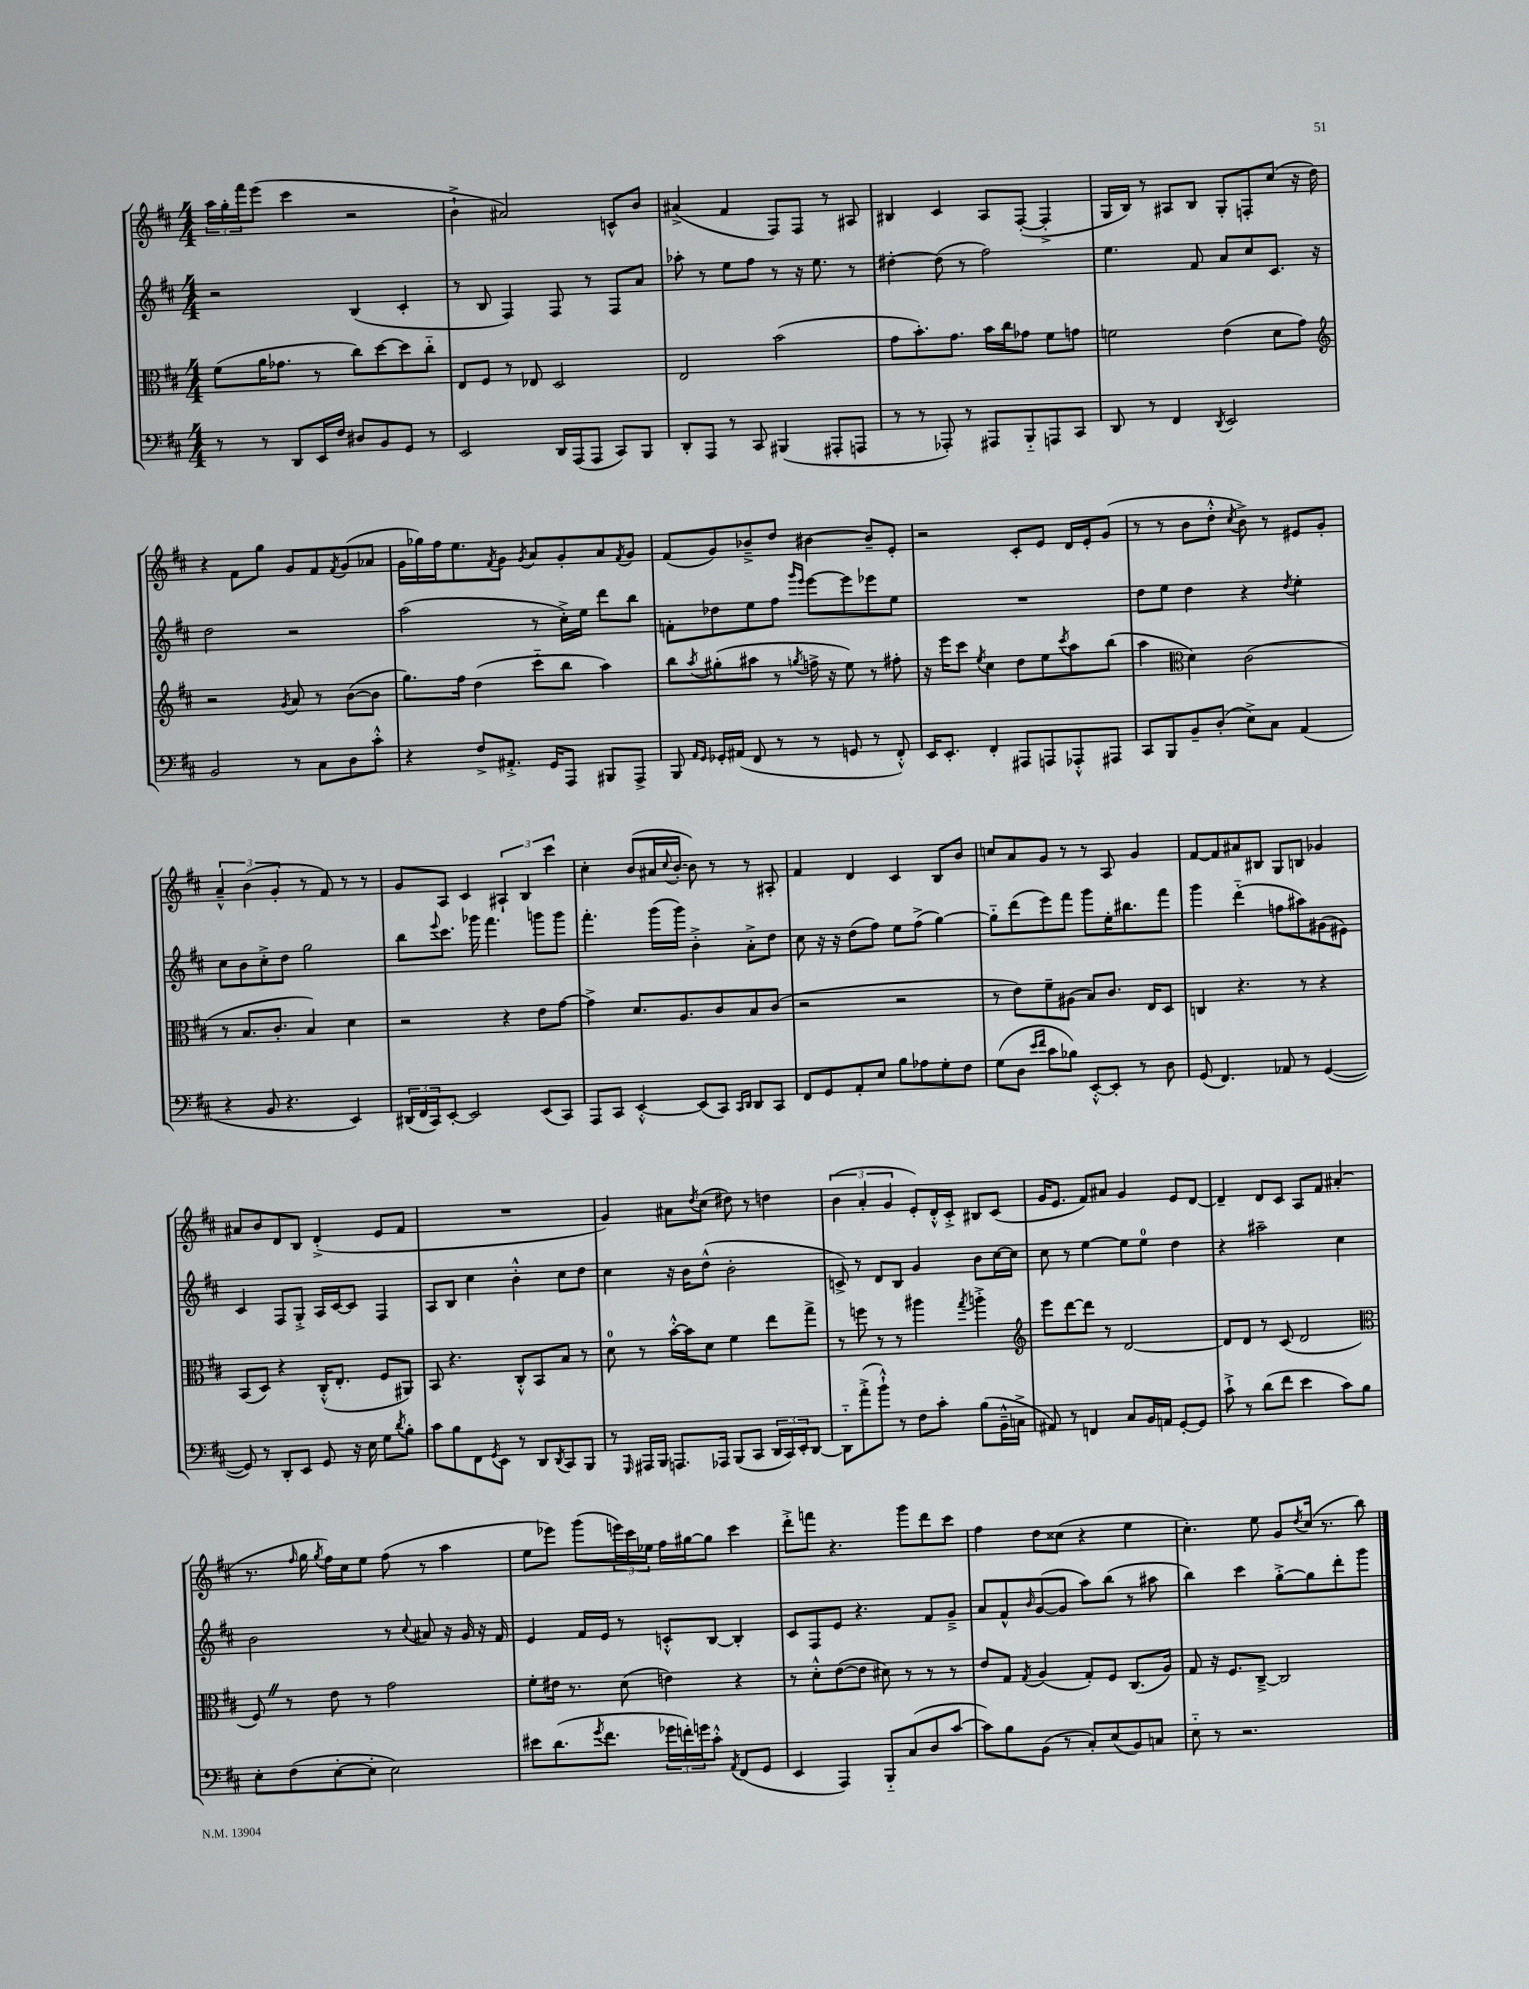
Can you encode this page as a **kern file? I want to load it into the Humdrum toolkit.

**kern	**kern	**kern	**kern
*part4	*part3	*part2	*part1
*staff4	*staff3	*staff2	*staff1
*clefF4	*clefC3	*clefG2	*clefG2
*k[f#c#]	*k[f#c#]	*k[f#c#]	*k[f#c#]
*M4/4	*M4/4	*M4/4	*M4/4
=42	=42	=42	=42
8r	(8f#\L	2r	24aa\LL
.	.	.	24gg'\
.	.	.	24fff#\J
8r	16a\K	.	(8eee\J
.	8.g-X\J	.	.
8DD/L	.	.	4ccc#\
16EE/L	8r	.	.
16F#/JJ	.	.	.
8D#X/L	8cc#\L)	(4B/	2r
8BB/	[8dd\	.	.
8GG/J	8dd\]	4c#'/	.
8r	8cc#\J	.	.
=43	=43	=43	=43
2EE/	8E/L	8r	4b`^\
.	8F#/J	8B/	.
.	8r	4F#/)	2a#X/)
.	8E-X/	.	.
16DD/LL	2D/	8F#/	.
(16AAA/J	.	.	.
8AAA/J	.	8r	.
8CC#/L)	.	8F#/L	8cn^^/L
8BBB/J	.	8a/J	8b/J
=44	=44	=44	=44
8DD'/L	2E/	8aa-X'\	(4a#X^/
8AAA/J	.	8r	.
8r	.	8ee\L	4f#/
8CC#/	.	8ff#\J	.
(4BBB#X/	(2b\	8r	8F#/L)
.	.	16r	8F#/J
.	.	8.ee\	.
8AAA#X'/L	.	.	8r
8AAAn/J	.	8r	8A#X/
=45	=45	=45	=45
8r	8g\L	[4dd#X'\	4B#X/
8r	8.b'\)	.	.
8AAA-X'/)	.	(8dd#\]	4c#/
.	8.g\J	.	.
8r	.	8r	.
8AAA#X/L	16b\LL	2ff#\)	8A/L
.	16cc#\J	.	.
8BBB/	8g-X\J	.	([8F#'/J
8AAAn/	8f#\L	.	4F#'^/]
8CC#/J	8gn\J	.	.
=46	=46	=46	=46
8DD/	2fn\	4.ee\	16G/LL
.	.	.	16B/JJ)
8r	.	.	8r
4FF#/	.	.	8A#X/L
.	.	8f#/	8B/J
8qDD/	.	.	.
2EE/	(4e\	8a/L	8G'/L
.	.	8cc#/	8Fn'/
.	8d\L	8.c#/J	(8cc#/J
.	8g\J)	.	16r
.	.	16r	16dd\)
!!LO:LB:g=z
=47	=47	=47	=47
*	*clefG2	*	*
2BB/	2r	2dd\	4r
.	.	.	8f#\L
.	.	.	8gg\J
.	8qg/	.	.
8r	8a/	2r	8g/L
8C#\L	8r	.	8f#/
.	.	.	8qf#/
8D\	([8b\L	.	(8g/
8c#'^^\J	8b\J]	.	8a-X/J
=48	=48	=48	=48
4r	8.gg\L)	(2aa\	16g\LL
.	.	.	16gg-X\)
.	.	.	16ff#\J
.	16ff#\Jk	.	8.ee\
8F#^/L	(4dd\	.	.
.	.	.	8qf#/
8.AA#X'^/J	.	.	8g\J
.	.	.	8qg/
.	8ccc#\L	8r	8a/L
16GG/KL	.	.	.
8AAA/J	8bb\J	16cc#'^\LL)	8g'/
.	.	16ee\JJ	.
8BBB#X/L	4aa\)	8ddd\L	8a/
.	.	.	8qf#/
8AAA^/J	.	8bb\J	8g/J
=49	=49	=49	=49
8BBB/	8bb\L	8fn'\L	(8f#/L
16qqAA/LL	.	.	.
16qqGG/JJ	8qaa/	.	.
16GG-X'/LL	(8gg#X'\	8dd-X\	8g/)
(16AA#X/JJ	.	.	.
8FF#/	8aa#X\J	8ee\	8b-X~^/
8r	8r	8ff#\J	8dd/J
.	.	16qqggg/LL	.
.	8qggn/	16qqeee/JJ	.
8r	16ffn^\	[8eee\L	[4b#X\
.	16r	.	.
8GGn/	8ee\)	8eee\]	.
8r	8r	8eee-X\	8b#~/L]
8FF#'^^/)	8ff#X'\	8ee\J	8e'/J
=50	=50	=50	=50
16EE/KL	16r	1r	2r
8.EE'/J	16eee\KL	.	.
.	8ccc#\J	.	.
.	8qee/	.	.
4FF#'/	4cc#\	.	.
8AAA#X/L	8dd\L	.	8c#'/L
8AAAn/	8ee\	.	8e/J
.	8qccc#/	.	.
8AAA-X'^^/	8aa\	.	16d/LL
.	.	.	16e'/J
8AAA#X/J	(8bb\J	.	(8g/J
=51	=51	=51	=51
8CC#/L	4aa\	8dd\L	8r
8BBB/	.	8ee\J	8r
*	*clefC3	*	*
8BB~/	4d\)	4dd\	8b\L
(8D'/J	.	.	8dd'^^\J
.	.	.	8qcc#/
8E^\L)	(2c#\	4r	8b^\)
8C#\J	.	.	8r
.	.	8qdd/	.
(4AA/	.	4ee'\	8e#X/L
.	.	.	8g'/J
!!LO:LB:g=z
=52	=52	=52	=52
4r	8r	8cc#\L	6a~^^/
.	8.B/L	8b\	.
.	.	.	(6b\
8BB/	.	8cc#'^\	.
.	8.c#'/J	.	.
.	.	.	6g'/
4.r	.	8dd\J	.
.	4B/)	2gg\	8r
.	.	.	8f#/)
4EE/)	4d\	.	8r
.	.	.	8r
=53	=53	=53	=53
(24DD#X/LL	2r	8bb\L	8g/L
24FF#/	.	.	.
24CC#/J)	.	.	.
.	.	8qqeee/	.
[8EE'/J	.	8.ccc#\J	8A/J
2EE/]	.	.	4c#/
.	.	16ggg-X\	.
.	.	4.fff#\	.
.	4r	.	6A#X`/
.	.	.	6B/
(8EE/L	8e\L	8gggn\L	.
.	.	.	6ccc#\
8CC#/J)	[8g\J	8ggg\J	.
=54	=54	=54	=54
8AAA/L	4g^\]	4.fff#'\	4cc#'\
8CC#/J	.	.	.
[4EE'^^/	8.d/L	.	(8b/L
.	.	(16ggg\LL	16a#X/L
.	.	.	8qqcc#/
.	8.A/	16ggg\JJ)	[16b'/JJ
(8EE/L]	.	4b'^\	8b\])
8CC#/J)	8c#/	.	8r
16qqCC#/LL	.	.	.
16qqDD/JJ	.	.	.
8DD/L	8B/	8a'^\L	8r
8CC#/J	(8c#/J	8dd\J	8A#X'/
=55	=55	=55	=55
8FF#/L	2r	8cc#\	4f#/
8GG/	.	16r	.
.	.	16r	.
8AA'/	.	(8dd\L	4d/
8E/J	.	8ff#\J)	.
8B\L	2r	8ee\L	4c#/
8A-X\	.	(8ff#^\J	.
8G'\	.	[4gg\)	8B/L
8F#\J	.	.	8b/J
=56	=56	=56	=56
(8G\L	8r	8gg\L]	8ccn/L
8D\J	8e\L)	(8ddd\	8a/
16qqe/LL	.	.	.
16qqf#/JJ	.	.	.
8c#\L	8f#~\	8eee\)	8g/J
8B-X\J)	(8A#X\J	8fff#\J	8r
[8EE'^^/L	8B/L)	8ggg\L	8r
8EE'/J]	8.c#/J	16ee'\K	8A/
.	.	8.bb#X\	.
8r	.	.	4g/
.	16E/KL	.	.
8D\	8D/J	8fff#\J	.
=57	=57	=57	=57
(8GG/	4Cn/	4ggg\	[8f#/L
4.FF#/)	.	.	8f#/]
.	4.r	(4ddd\	8a#X/
.	.	.	8B#X/J
8AA-X/	.	8ffn\L	8G/L
8r	8r	8aa#X\)	8Bn/J
([4GG/	4r	(8g#X\	4g-X/
.	.	8e#X\J)	.
!!LO:LB:g=z
=58	=58	=58	=58
8GG/])	(8BB/L	4c#/	8a#X/L
8r	8D/J)	.	8b/
8DD'/L	4r	8F#/L	8d/
8EE/J	.	8G'^/J	8B/J
8GG/	(16C#'^^/KL	16A/LL	(4d'^/
.	8.E'/J	[16c#/J	.
16r	.	8c#/J]	.
16E\	.	.	.
8G\L	8F#/L	4F#/	8e/L
8qd/	.	.	.
8B'\J	8AA#X/J)	.	8f#/J
=59	=59	=59	=59
8c#\L	8BB/	8A/L	1r
8B\	4.r	8B/J	.
8FF#\	.	4cc#\	.
8qGG/	.	.	.
8EE\J	.	.	.
8r	8C#'^^/L	4b'^^\	.
8DD/L	8BB/	.	.
8qDD/	.	.	.
8CC#/	8B/J	8cc#\L	.
8BBB/J	8r	8dd\J	.
=60	=60	=60	=60
8r	8d\	4cc#\	4g/)
16qqGGG/	.	.	.
16AAA#X/LL	8r	.	.
16BBB/JJ	.	.	.
8.AAAn/L	[16b'^^\LL	16r	8a#X\L
.	16b\J]	16b\KL	.
.	.	.	8qdd/
.	8d\J	(8dd^^\J	(8cc#\J
16AAA-X/Jk	.	.	.
(8BBB/L	4f#\	2b'\	8dd#X\)
8CC#/J	.	.	8r
24DD/LL	8ee\L	.	4ddn\
24CC#/)	.	.	.
24EE'/J	.	.	.
[8DD/J	8gg^\J	.	.
=61	=61	=61	=61
8DD\L]	8r	8cn^/)	(6b\
(8a'^\	8ffn\	8r	.
.	.	.	6a'/
8b`^^\J)	8r	8d/L	.
.	.	.	6g/
8r	8r	8B/J	.
8F#\L	4aa#X\	4g/	8e'/L)
8c#'\J	.	.	16d'^^/L
.	.	.	16c#'^/JJ
.	8qgg/	.	.
(8B\L	4aan'^\	8b\L	8B#X/L
16BB~^^\L	.	[16cc#\L	(8c#/J
16Cn^\JJ	.	16cc#\JJ]	.
=62	=62	=62	=62
*	*clefG2	*	*
8AA#X/)	8eee\L	8cc#\	16g/KL
.	.	.	8.e/J
8r	[8ddd\	8r	.
4FFn/	8ddd\J]	[4ee\	8f#/L)
.	8r	.	8a#X/J
8C#/L	[2d/	8ee\L]	4g/
16BB/L	.	8ee\J	.
16AAn/JJ	.	.	.
[8GG'/L	.	4dd\	8e/L
8GG/J]	.	.	[8d/J
=63	=63	=63	=63
8c#`^\	8d/L]	4r	4d~/]
8r	8d/J	.	.
(8d\L	8r	2aa#X~\	8d/L
8f#\J	(8c#/	.	8c#/J
4e\	2d/	.	8A/L
.	.	.	8f#/J
8c#\L)	.	4cc#\	(4a#X'/
8B\J	.	.	.
!!LO:LB:g=z
=64	=64	=64	=64
*	*clefC3	*	*
8E'\L	8F#Z/)	2b\	8.r
(8F#\	8r	.	.
.	.	.	16qqff#/
.	.	.	16gg\
.	.	.	8qgg/
[8E'\	8e\	.	16ff#\LL)
.	.	.	16cc#\J
8E'\J]	8r	.	8ee\J
2E\)	2g\	8r	(8ff#\
.	.	8qqcc#/	.
.	.	8a#X/	8r
.	.	16r	4aa\
.	.	16g/	.
.	.	16r	.
.	.	16f#/	.
=65	=65	=65	=65
8e#X\L	8f#'\L	4e/	8ee\L
(8.d\	16e#X\Jk	.	8eee-X\J)
.	8.r	.	.
.	.	16f#/LL	(8ggg\L
8qg/	.	.	.
8.f#\J	.	16e/JJ	.
.	(8d\	8r	24eeen\L)
.	.	.	24ccc#\
.	.	.	24ee-X\JJ
24g-X\LL	4en\)	8cn'^^/L	16ff#\LL
24fn'\)	.	.	.
.	.	.	[16gg#X\J
24gn\J	.	.	.
8c#'^^\J	.	[8B/J	8gg#\J]
8qAA/	.	.	.
(8FF#/L	4r	4B'/]	4ccc#\
8GG/J	.	.	.
=66	=66	=66	=66
4EE/	8r	8c#/L	8ddd'^\L
.	8d'^^\L	8F#/	8fffn\J
4AAA/)	([8e\	8e/J	4.r
.	8e\J]	4.r	.
8BBB/L	8d#X\)	.	.
(8C#/	8r	.	8ggg\L
8D/	8r	8f#/L	8ddd\
[8c#/J	8r	8g~^/J	8ccc#\J
=67	=67	=67	=67
8c#\L])	8e/L	8a/L	4ff#\
8B\	8G/J	8f#^^/	.
.	8qG/	16qqb/	.
(8BB\J	(4A/	([8g/	8dd\L
8r	.	8g/J]	(8cc##X\J
8C#'/L)	8G'/L)	8aa\L)	4r
(8E/	8F#/J	(8bb\J	.
8BB/)	(8.C#/L	8r	4ee\
8Cn/J	.	8aa#X\	.
.	16A/Jk)	.	.
=68	=68	=68	=68
8E\	8G/	4bb\)	4.cc#'\)
8r	16r	.	.
.	8.F#/L	.	.
2.r	.	4ccc#\	.
.	[8C#~^/J	.	8ee\
.	2C#/]	[8gg'^\L	8g/L
.	.	.	8qdd/
.	.	8gg\]	(16cc#/Jk
.	.	.	8.r
.	.	8ddd'\	.
.	.	8ggg\J	8bb\)
==	==	==	==
*-	*-	*-	*-
